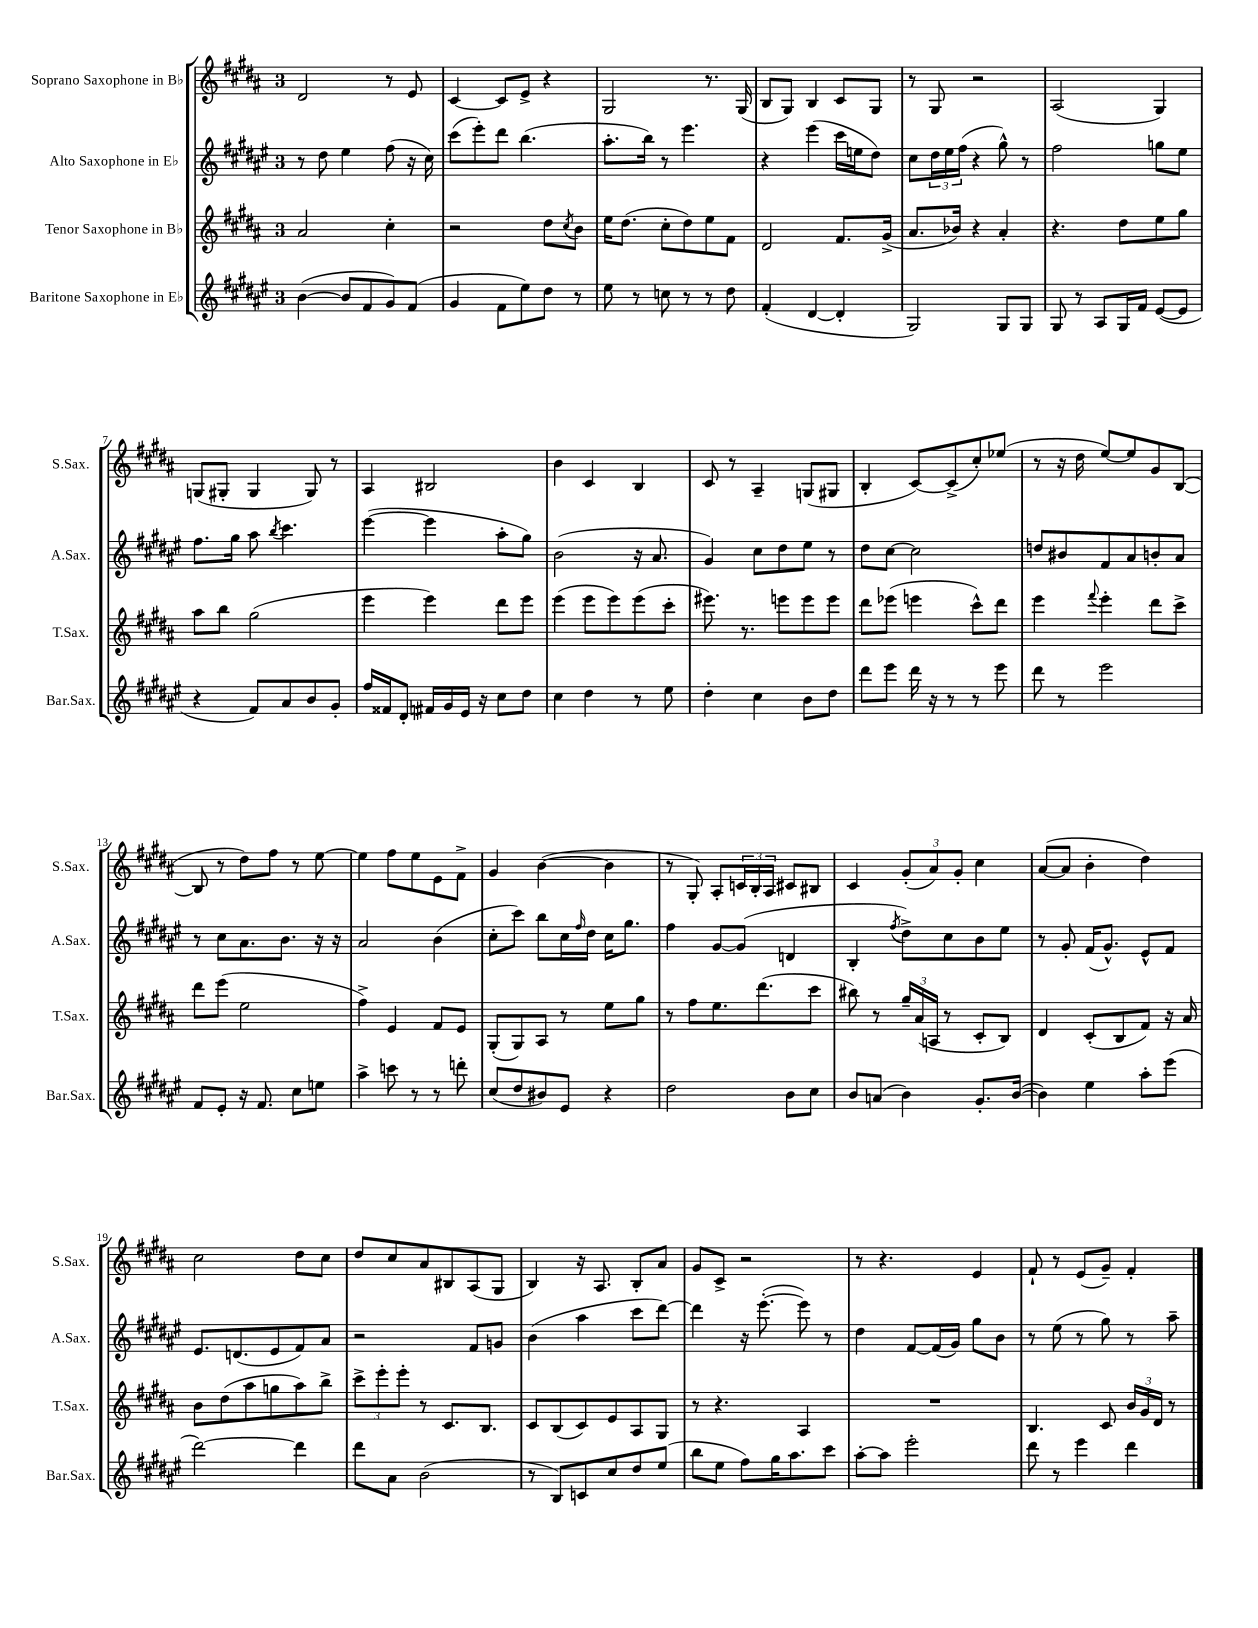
<<
\new StaffGroup <<
\new Staff = "s0" \with { instrumentName = "Soprano Saxophone in Bb" shortInstrumentName = "S.Sax." } {
    \clef treble \key b \major \once \override Staff.TimeSignature.style = #'single-digit \time 3/4
    dis'2 r8 e'8 |
    cis'4~ cis'8 e'8-> r4 |
    gis2 r8. gis16( |
    b8 gis8) b4 cis'8 gis8 |
    r8 gis8 r2 |
    ais2( gis4) |
    g8( gis8-. gis4 gis8) r8 |
    ais4 bis2 |
    b'4 cis'4 b4 |
    cis'8 r8 ais4-- g8( gis8 |
    b4-. cis'8~) cis'8->( cis''8-.) ees''8( |
    r8 r16 dis''16 e''8~) e''8 gis'8 b8~( |
    b8 r8 dis''8) fis''8 r8 e''8~ |
    e''4 fis''8 e''8 e'8 fis'8-> |
    gis'4 b'4~( b'4 |
    r8 gis8-.) ais8-. \tuplet 3/2 { c'16 b16-. ais16 } cis'8 bis8 |
    cis'4 \tuplet 3/2 { gis'8-.( ais'8) gis'8-. } cis''4 |
    ais'8~( ais'8 b'4-. dis''4) |
    cis''2 dis''8 cis''8 |
    dis''8 cis''8 ais'8 bis8 ais8( gis8 |
    b4) r16 ais8. b8-. ais'8 |
    gis'8 cis'8-> r2 |
    r8 r4. e'4 |
    fis'8-! r8 e'8( gis'8--) fis'4-. \bar "|." |
}
\new Staff = "s1" \with { instrumentName = "Alto Saxophone in Eb" shortInstrumentName = "A.Sax." } {
    \clef treble \key fis \major \once \override Staff.TimeSignature.style = #'single-digit \time 3/4
    r8 dis''8 eis''4 fis''8( r16 cis''16) |
    cis'''8( eis'''8-.) dis'''8 b''4.( |
    ais''8.-. b''16) r8 eis'''4. |
    r4 eis'''4( cis'''16 e''16 dis''8) |
    cis''8 \tuplet 3/2 { dis''16 eis''16 fis''16( } r4 gis''8-^) r8 |
    fis''2 g''8 eis''8 |
    fis''8. gis''16 ais''8 \acciaccatura { b''8 } cis'''4. |
    eis'''4~( eis'''4 ais''8-. gis''8) |
    b'2( r16 ais'8. |
    gis'4) cis''8 dis''8 eis''8 r8 |
    dis''8 cis''8~ cis''2 |
    d''8 bis'8 fis'8 ais'8 b'8-. ais'8 |
    r8 cis''8 ais'8. b'8. r16 r16 |
    ais'2 b'4( |
    cis''8-. cis'''8) b''8 cis''16 \grace { fis''16 } dis''16 cis''16 gis''8. |
    fis''4 gis'8~ gis'8( d'4 |
    b4-. \acciaccatura { fis''8 } dis''8->) cis''8 b'8 eis''8 |
    r8 gis'8-. fis'16( gis'8.-^) eis'8-^ fis'8 |
    eis'8. d'8.( eis'8 fis'8) ais'8 |
    r2 fis'8 g'8 |
    b'4( ais''4 cis'''8 dis'''8~) |
    dis'''4 r16 eis'''8.~-.( eis'''8) r8 |
    dis''4 fis'8~ fis'16( gis'16) gis''8 b'8 |
    r8 eis''8( r8 gis''8) r8 ais''8-- \bar "|." |
}
\new Staff = "s2" \with { instrumentName = "Tenor Saxophone in Bb" shortInstrumentName = "T.Sax." } {
    \clef treble \key b \major \once \override Staff.TimeSignature.style = #'single-digit \time 3/4
    ais'2 cis''4-. |
    r2 dis''8 \acciaccatura { cis''8 } b'8 |
    e''16 dis''8.( cis''8-. dis''8) e''8 fis'8 |
    dis'2 fis'8. gis'16->( |
    ais'8. bes'16) r4 ais'4-. |
    r4. dis''8 e''8 gis''8 |
    ais''8 b''8 gis''2( |
    e'''4 e'''4) dis'''8 e'''8 |
    e'''4( e'''8 e'''8) e'''8( cis'''8-. |
    eis'''8.) r8. e'''8 e'''8 e'''8 |
    dis'''8 ees'''8( e'''4 cis'''8-^) dis'''8 |
    e'''4 \appoggiatura { fis'''8 } e'''4-. dis'''8 cis'''8-> |
    dis'''8 e'''8( e''2 |
    fis''4->) e'4 fis'8 e'8 |
    gis8-.( gis8) ais8 r8 e''8 gis''8 |
    r8 fis''8 e''8. dis'''8.( cis'''8 |
    bis''8) r8 \tuplet 3/2 { gis''16-- ais'16( a16 } r8 cis'8-. b8) |
    dis'4 cis'8-.( b8 fis'8) r16 ais'16 |
    b'8 dis''8( ais''8 g''8 ais''8) b''8-> |
    \tuplet 3/2 { cis'''8-> e'''8-. e'''8-. } r8 cis'8. b8. |
    cis'8 b8( cis'8) e'8 ais8 gis8 |
    r8 r4. ais4 |
    R2. |
    b4. cis'8 \tuplet 3/2 { b'16 gis'16 dis'16 } r8 \bar "|." |
}
\new Staff = "s3" \with { instrumentName = "Baritone Saxophone in Eb" shortInstrumentName = "Bar.Sax." } {
    \clef treble \key fis \major \once \override Staff.TimeSignature.style = #'single-digit \time 3/4
    b'4~( b'8 fis'8 gis'8) fis'8( |
    gis'4 fis'8 eis''8) dis''8 r8 |
    eis''8 r8 c''8 r8 r8 dis''8 |
    fis'4-.( dis'4~ dis'4-. |
    gis2) gis8 gis8 |
    gis8 r8 ais8 gis16 fis'16 eis'8~( eis'8 |
    r4 fis'8) ais'8 b'8 gis'8-. |
    fis''16 fisis'16 dis'8-. fis'16 gis'16 eis'16 r16 cis''8 dis''8 |
    cis''4 dis''4 r8 eis''8 |
    dis''4-. cis''4 b'8 dis''8 |
    dis'''8 eis'''8 dis'''16 r16 r8 r8 eis'''8 |
    dis'''8 r8 eis'''2 |
    fis'8 eis'8-. r16 fis'8. cis''8 e''8 |
    ais''4-> c'''8 r8 r8 d'''8-. |
    cis''8( dis''8 bis'8) eis'8 r4 |
    dis''2 b'8 cis''8 |
    b'8 a'8( b'4) gis'8.-. b'16~( |
    b'4) eis''4 ais''8-. eis'''8( |
    dis'''2~) dis'''4 |
    dis'''8 ais'8 b'2( |
    r8 b8) c'8 cis''8 dis''8 eis''8( |
    b''8 eis''8 fis''8) gis''16 ais''8. cis'''8 |
    ais''8~-. ais''8 eis'''2-. |
    dis'''8 r8 eis'''4 dis'''4 \bar "|." |
}
>>
>>
